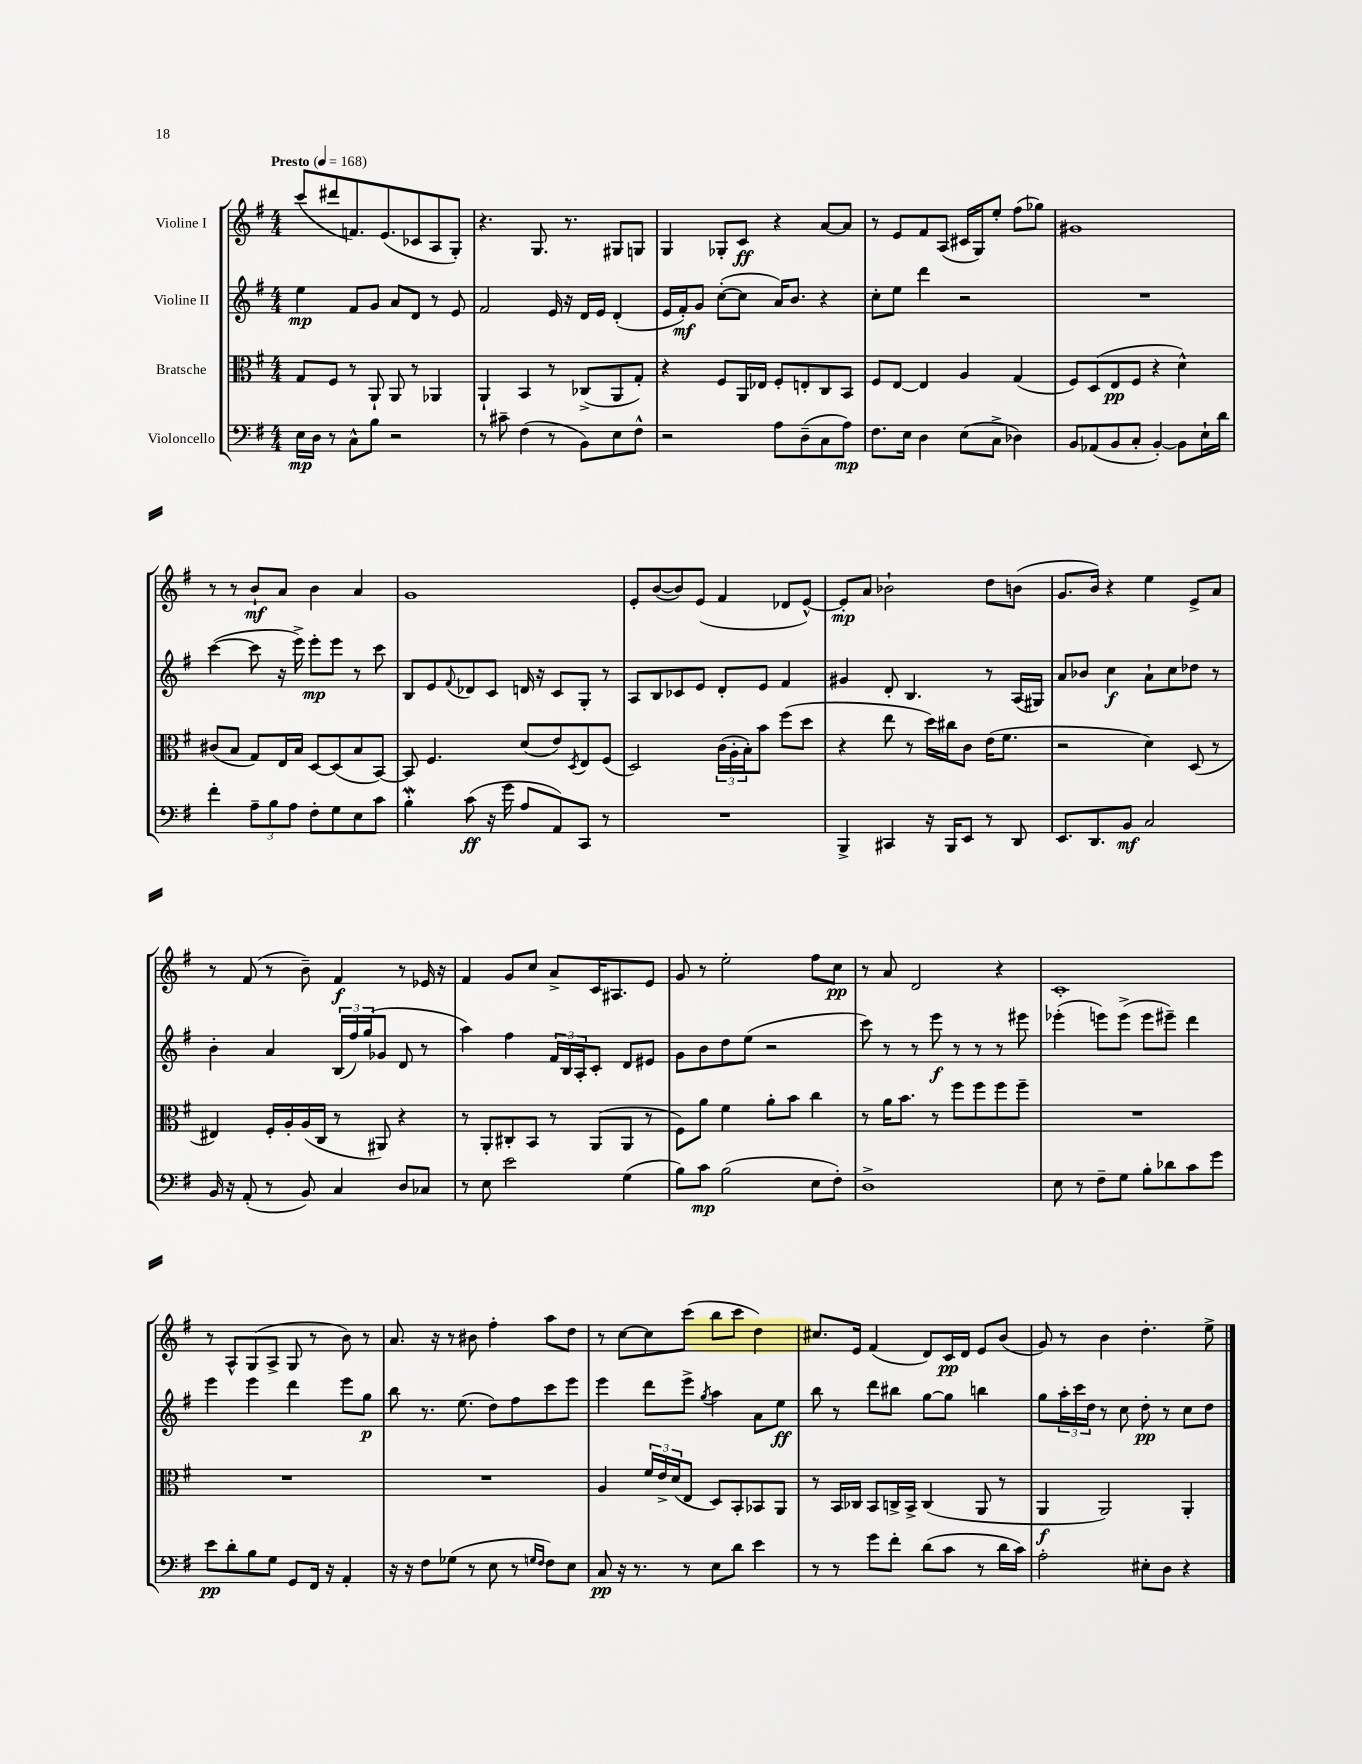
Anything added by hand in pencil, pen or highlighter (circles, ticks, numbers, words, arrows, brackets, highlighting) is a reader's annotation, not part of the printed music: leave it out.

**kern	**kern	**kern	**kern
*staff4	*staff3	*staff2	*staff1
*clefF4	*clefC3	*clefG2	*clefG2
*k[f#]	*k[f#]	*k[f#]	*k[f#]
*M4/4	*M4/4	*M4/4	*M4/4
*MM168	*MM168	*MM168	*MM168
16E	8G	4ee	(8ccc
16D	.	.	.
8r	8F#	.	8ddd#
8C^^	8r	8f#	8.f)
8B	8AA`	8g	.
.	.	.	(8.e
2r	8AA	8a	.
.	8r	8d	8c-
.	4AA-	8r	8A
.	.	8e	8G')
=	=	=	=
8r	4AA`	2f#	4.r
8c#~	.	.	.
(4F#	4BB	.	.
.	.	.	8.G
8r	8r	16e	.
.	.	16r	8.r
8BB)	(8C-^	16d	.
.	.	16e	.
8E	8AA	(4d'	8G#
8F#^^	8G')	.	8G
=	=	=	=
2r	4r	16e	4G
.	.	16f#')	.
.	.	8g	.
.	8F#	([8cc'	8G-'
.	16AA	8cc]	8c
.	16E-	.	.
8A	8F#'	16a)	4r
.	.	8.b	.
(8D~	8E'	.	.
8C	8C	4r	[8a
8A)	8BB	.	8a]
=	=	=	=
8.F#	8F#	8cc'	8r
.	[8E	8ee	8e
16E	.	.	.
4D	4E]	4ddd	8f#
.	.	.	(8A
(8E	4A	2r	16c#
.	.	.	16G)
8C^	.	.	8ee'
4D-)	(4G	.	(8ff#
.	.	.	8gg-)
=	=	=	=
8BB	8F#)	1r	1g#
(8AA-	(8D	.	.
8BB	8E	.	.
8C'	8F#	.	.
[4BB')	4r	.	.
8BB]	4d^^)	.	.
16E`	.	.	.
16d	.	.	.
=	=	=	=
4f#'	(8c#	([4ccc	8r
.	8B	.	8r
12A~	8G)	8ccc]	8b`
12B	.	.	.
.	16E	16r	8a
12A	.	.	.
.	16B	16eee^)	.
8F#'	[8D	8eee'	4b
8G	(8D]	8eee	.
8E	8B	8r	4a
8c	[8BB)	8ccc	.
=	=	=	=
4B'	8BB]	8B	1g
.	4.F#	8e	.
.	.	8qqf#	.
(8c	.	8d-	.
16r	.	8c	.
16g	.	.	.
8A	(8d	16d	.
.	.	16r	.
8AA)	8e)	8c	.
.	8qD	.	.
8CC	8E	8G'	.
8r	(8F#	8r	.
=	=	=	=
1r	2D)	8A	8e'
.	.	8B	([8b
.	.	8c-	8b])
.	.	8e	(8e
.	(24c	8d'	4f#
.	24A'	.	.
.	24B')	.	.
.	8b	8e	.
.	(8ff#	4f#	8d-
.	8dd	.	[8e^^)
=	=	=	=
4BBB^	4r	4g#	8e']
.	.	.	8a
4CC#	8ee	8d'	2b-`
.	8r	4.B	.
16r	16dd)	.	.
16BBB	16cc#	.	.
8EE	8c	.	.
8r	(16e	8r	8dd
.	8.f#	.	.
8DD	.	(16A	(8b
.	.	16G#)	.
=	=	=	=
8.EE	2r	8a	8.g
.	.	8b-	.
8.DD	.	.	16b)
.	.	4cc	4r
8BB	.	.	.
2C	4d)	8a`	4ee
.	.	8cc	.
.	(8D	8dd-	8e^
.	8r	8r	8a
=	=	=	=
16BB	4E#)	4b'	8r
16r	.	.	.
(8AA'	.	.	(8f#
8r	16F#'	4a	8r
.	16A'	.	.
8BB)	(16A	.	8b~)
.	16C	.	.
4C	8r	(24B	4f#
.	.	24ff#)	.
.	.	(24gg	.
.	8AA#)	8g-	.
8D	4r	8d	8r
8C-	.	8r	16e-
.	.	.	16r
=	=	=	=
8r	8r	4aa)	4f#
8E	8AA'	.	.
2e	8C#'	4ff#	8g
.	8BB	.	8cc
.	8r	24f#	8a^
.	.	24B	.
.	.	24A'	.
.	(8AA	8c'	16c
.	.	.	8.A#
(4G	8AA	8d	.
.	8r	8e#	8e
=	=	=	=
8B)	8F#)	8g	8g
8c	8a	8b	8r
(2B	4f#	8dd	2ee'
.	.	(8ee	.
.	8a'	2r	.
.	8b	.	.
8E	4cc	.	8ff#
8F#')	.	.	8cc
=	=	=	=
1D^	8r	8ccc)	8r
.	16a	8r	8a
.	8.b	.	.
.	.	8r	2d
.	8r	8eee	.
.	8ff#	8r	.
.	8ff#	8r	.
.	8ff#	8r	4r
.	8ff#~	8eee#	.
=	=	=	=
8E	1r	(4eee-'	1c'
8r	.	.	.
8F#~	.	8eee)	.
8G	.	(8eee^	.
8B'	.	8eee	.
8d-	.	8eee#~)	.
8c	.	4ddd	.
8g	.	.	.
=	=	=	=
8e	1r	4eee	8r
8d'	.	.	8A^^
8B	.	4eee	(8G
8G	.	.	8A^
8GG	.	4ddd	8G
16FF#	.	.	8r
16r	.	.	.
4AA'	.	8eee	8b)
.	.	8gg	8r
=	=	=	=
16r	1r	8bb	8.a
16r	.	.	.
8F#	.	8.r	.
.	.	.	16r
(8G-	.	.	8r
.	.	(8.ee	.
8r	.	.	8b#
8E	.	8dd)	4ff#'
8r	.	8ff#	.
16qqG	.	.	.
16qqF#	.	.	.
8F#)	.	8ccc	8aa
8E	.	8eee	8dd
=	=	=	=
8C	4A	4eee	8r
16r	.	.	[8cc
8.r	.	.	.
.	24f#	8ddd	8cc]
.	24e^	.	.
.	(24d	.	.
8r	8E	8eee^	(8ccc
.	.	8qgg	.
8E	8D)	4aa	8bb
8d	8BB'	.	8ccc
4e	8BB-	8a	4dd)
.	8AA	8ee	.
=	=	=	=
8r	8r	8bb	8.cc#
8r	16BB	8r	.
.	16C-	.	16e
8g	8BB	8ddd	(4f#
8f#'	16C^	8bb#	.
.	16BB^	.	.
(8d	(4C	[8gg	8d)
8c	.	8gg]	16c
.	.	.	16d
8r	8AA	4bb	8e
16d	8r	.	(8b
16c)	.	.	.
=	=	=	=
2A'	4AA	8gg	8g)
.	.	24aa'	8r
.	.	24ccc	.
.	.	24dd	.
.	2AA)	8r	4b
.	.	8cc	.
8E#'	.	8dd'	4.dd'
8D	.	8r	.
4r	4AA'	8cc	.
.	.	8dd	8ee^
==	==	==	==
*-	*-	*-	*-
